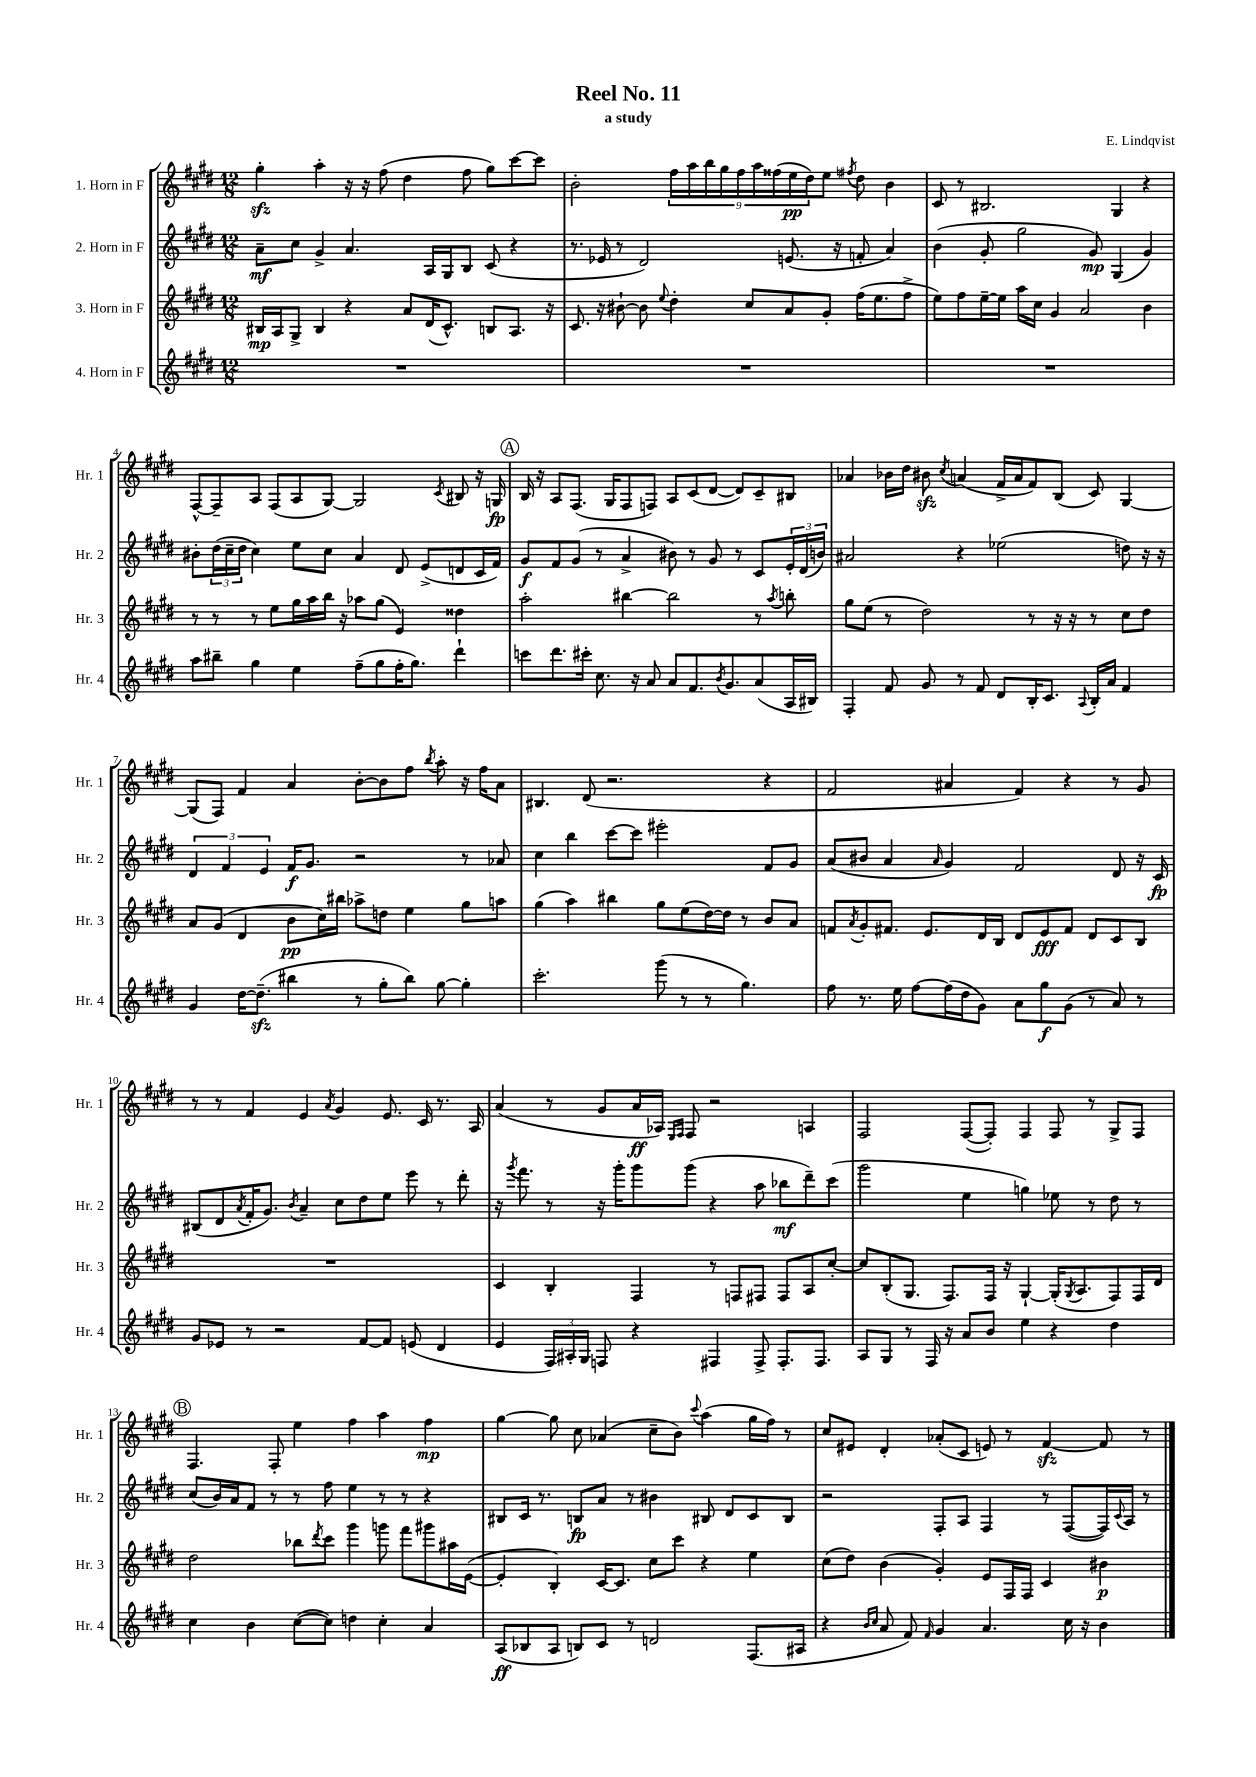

**kern	**dynam	**kern	**dynam	**kern	**dynam	**kern	**dynam
*part4	*part4	*part3	*part3	*part2	*part2	*part1	*part1
*staff4	*staff4	*staff3	*staff3	*staff2	*staff2	*staff1	*staff1
*I"4. Horn in F	*	*I"3. Horn in F	*	*I"2. Horn in F	*	*I"1. Horn in F	*
*I'Hr. 4	*	*I'Hr. 3	*	*I'Hr. 2	*	*I'Hr. 1	*
*clefG2	*	*clefG2	*	*clefG2	*	*clefG2	*
*k[f#c#g#d#]	*	*k[f#c#g#d#]	*	*k[f#c#g#d#]	*	*k[f#c#g#d#]	*
*M12/8	*	*M12/8	*	*M12/8	*	*M12/8	*
=1	=1	=1	=1	=1	=1	=1	=1
1.r	.	16B#X/LL	mp	8a~\L	mf	4gg#zz'\	.
.	.	16A/J	.	.	.	.	.
.	.	8G#^/J	.	8cc#\J	.	.	.
.	.	4B#/	.	4g#^/	.	4aa'\	.
.	.	4r	.	4.a/	.	16r	.
.	.	.	.	.	.	16r	.
.	.	.	.	.	.	(8ff#\	.
.	.	8a/L	.	.	.	4dd#\	.
.	.	(16d#/K	.	16A/LL	.	.	.
.	.	8.c#^^/J)	.	16G#/J	.	.	.
.	.	.	.	8B/J	.	8ff#\	.
.	.	8Bn/L	.	(8c#/	.	8gg#\L)	.
.	.	8.A/J	.	4r	.	[8ccc#\	.
.	.	.	.	.	.	8ccc#\J]	.
.	.	16r	.	.	.	.	.
=2	=2	=2	=2	=2	=2	=2	=2
1.r	.	8.c#/	.	8.r	.	2b'\	.
.	.	16r	.	16e-X/	.	.	.
.	.	[8b#X`\	.	8r	.	.	.
.	.	8b#\]	.	2d#/)	.	.	.
.	.	8qqee/	.	.	.	.	.
.	.	4dd#'\	.	.	.	18ff#\LL	.
.	.	.	.	.	.	18aa\	.
.	.	.	.	.	.	18bb\	.
.	.	.	.	.	.	18gg#\	.
.	.	.	.	.	.	18ff#\	.
.	.	8cc#/L	.	.	.	.	.
.	.	.	.	.	.	18aa\	.
.	.	.	.	.	.	(18ff##X\	.
.	.	8a/	.	(8.en/	.	.	.
.	.	.	.	.	.	18ee\	pp
.	.	.	.	.	.	18dd#\J)	.
.	.	8g#'/J	.	.	.	8ee\J	.
.	.	.	.	16r	.	.	.
.	.	.	.	.	.	8qff#X/	.
.	.	(16ff#\KL	.	8fn'/	.	8dd#\	.
.	.	8.ee\	.	.	.	.	.
.	.	.	.	4a/)	.	4b\	.
.	.	8ff#^\J	.	.	.	.	.
=3	=3	=3	=3	=3	=3	=3	=3
1.r	.	8ee\L)	.	(4b\	.	8c#/	.
.	.	8ff#\	.	.	.	8r	.
.	.	[16ee~\L	.	8g#'/	.	2.B#X/	.
.	.	16ee\JJ]	.	.	.	.	.
.	.	16aa\LL	.	2gg#\	.	.	.
.	.	16cc#\JJ	.	.	.	.	.
.	.	4g#/	.	.	.	.	.
.	.	2a/	.	.	.	.	.
.	.	.	.	8g#/)	mp	.	.
.	.	.	.	(4G#/	.	4G#/	.
.	.	4b\	.	4g#/)	.	4r	.
!!LO:LB:g=z
=4	=4	=4	=4	=4	=4	=4	=4
8aa\L	.	8r	.	8b#X'\L	.	[8F#^^/L	.
8bb#X~\J	.	8r	.	(24dd#\L	.	8F#~/]	.
.	.	.	.	24cc#~\	.	.	.
.	.	.	.	24dd#\JJ	.	.	.
4gg#\	.	8r	.	4cc#\)	.	8A/J	.
.	.	8ee\L	.	.	.	(8F#/L	.
4ee\	.	16gg#\L	.	8ee\L	.	8A/	.
.	.	16aa\	.	.	.	.	.
.	.	16bb\JJ	.	8cc#\J	.	[8G#/J)	.
.	.	16r	.	.	.	.	.
(8ff#~\L	.	8aa-X\L	.	4a/	.	2G#/]	.
8gg#\	.	(8gg#\J	.	.	.	.	.
16ff#'\K	.	4e/)	.	8d#/	.	.	.
8.gg#\J)	.	.	.	.	.	.	.
.	.	.	.	(8e^/L	.	.	.
.	.	.	.	.	.	8qc#/	.
4ddd#`\	.	4dd##X\	.	8dn/	.	8B#X/	.
.	.	.	.	16c#/L	.	16r	.
.	.	.	.	16f#/JJ)	.	16Gn/	fp
!!LO:REH:place=s1:t=A
=5	=5	=5	=5	=5	=5	=5	=5
8cccn\L	.	2aa'\	.	8g#/L	f	16B/	.
.	.	.	.	.	.	16r	.
8.ddd#\	.	.	.	8f#/	.	8A/L	.
.	.	.	.	(8g#/J	.	(8.F#/J	.
16ccc#X'\Jk	.	.	.	.	.	.	.
8.cc#\	.	.	.	8r	.	.	.
.	.	.	.	.	.	16G#/KL	.
.	.	[4bb#X\	.	4a^/	.	8F#/	.
16r	.	.	.	.	.	.	.
8a/	.	.	.	.	.	8Fn/J)	.
8a/L	.	2bb#\]	.	8b#X\)	.	8A/L	.
8.f#/	.	.	.	8r	.	(8c#/	.
.	.	.	.	8g#/	.	[8d#/J	.
8qb/	.	.	.	.	.	.	.
8.g#/	.	.	.	.	.	.	.
.	.	.	.	8r	.	8d#/L])	.
(8a/	.	8r	.	8c#/L	.	8c#~/	.
.	.	8qaa/	.	.	.	.	.
16A/L	.	8bbn'\	.	24e'/L	.	8B#X/J	.
.	.	.	.	(24d#/	.	.	.
16B#X/JJ)	.	.	.	.	.	.	.
.	.	.	.	24bn/JJ)	.	.	.
=6	=6	=6	=6	=6	=6	=6	=6
4F#'/	.	8gg#\L	.	2a#X/	.	4a-X/	.
.	.	(8ee\J	.	.	.	.	.
8f#/	.	8r	.	.	.	16b-X\LL	.
.	.	.	.	.	.	16dd#\JJ	.
8g#/	.	2dd#\)	.	.	.	8b#Xzz\	.
.	.	.	.	.	.	8qcc#/	.
8r	.	.	.	4r	.	(4an/	.
8f#/	.	.	.	.	.	.	.
8d#/L	.	.	.	(2ee-X\	.	16f#^/LL	.
.	.	.	.	.	.	16a/J	.
16B'/K	.	8r	.	.	.	8f#/)	.
8.c#/J	.	.	.	.	.	.	.
.	.	16r	.	.	.	(8B/J	.
.	.	16r	.	.	.	.	.
8qqA/	.	.	.	.	.	.	.
16B'/LL	.	8r	.	.	.	8c#/)	.
16a/JJ	.	.	.	.	.	.	.
4f#/	.	8cc#\L	.	8ddn\)	.	[4G#/	.
.	.	8dd#\J	.	16r	.	.	.
.	.	.	.	16r	.	.	.
!!LO:LB:g=z
=7	=7	=7	=7	=7	=7	=7	=7
4g#/	.	8a/L	.	6d#/	.	(8G#/L]	.
.	.	(8g#/J	.	.	.	8F#/J)	.
.	.	.	.	6f#/	.	.	.
[16dd#\KL	.	4d#/	.	.	.	4f#/	.
(8.dd#zz~\J]	.	.	.	.	.	.	.
.	.	.	.	6e/	.	.	.
4bb#X\	.	8b\L	pp	16f#/KL	f	4a/	.
.	.	.	.	8.g#/J	.	.	.
.	.	16cc#\L)	.	.	.	.	.
.	.	16bb#X\JJ	.	.	.	.	.
8r	.	8aa-X^\L	.	2r	.	[8b'\L	.
8gg#'\L	.	8ddn\J	.	.	.	8b\]	.
8bb#\J)	.	4ee\	.	.	.	8ff#\J	.
.	.	.	.	.	.	8qbb/	.
[8gg#\	.	.	.	.	.	8aa'\	.
4gg#'\]	.	8gg#\L	.	8r	.	16r	.
.	.	.	.	.	.	16ff#\KL	.
.	.	8aan\J	.	8a-X/	.	8a\J	.
=8	=8	=8	=8	=8	=8	=8	=8
2.ccc#'\	.	(4gg#\	.	4cc#\	.	4.B#X/	.
.	.	4aa\)	.	4bb\	.	.	.
.	.	.	.	.	.	(8d#/	.
.	.	4bb#X\	.	[8ccc#\L	.	2.r	.
.	.	.	.	8ccc#\J]	.	.	.
(8ggg#\	.	8gg#\L	.	2eee#X'\	.	.	.
8r	.	(8ee\	.	.	.	.	.
8r	.	[16dd#\L)	.	.	.	.	.
.	.	16dd#\JJ]	.	.	.	.	.
4.gg#\)	.	8r	.	.	.	.	.
.	.	8b/L	.	8f#/L	.	4r	.
.	.	8a/J	.	8g#/J	.	.	.
=9	=9	=9	=9	=9	=9	=9	=9
8ff#\	.	8fn/L	.	(8a/L	.	2f#/	.
.	.	8qa/	.	.	.	.	.
8.r	.	8g#'/	.	8b#X/J	.	.	.
.	.	8.f#X/J	.	4a/	.	.	.
16ee\	.	.	.	.	.	.	.
[8ff#\L	.	.	.	.	.	.	.
.	.	8.e/L	.	.	.	.	.
.	.	.	.	16qqa/	.	.	.
(16ff#\L]	.	.	.	4g#/)	.	4a#X/	.
16dd#\J	.	.	.	.	.	.	.
8g#\J)	.	16d#/L	.	.	.	.	.
.	.	16B/JJ	.	.	.	.	.
8a\L	.	8d#/L	.	2f#/	.	4f#/)	.
8gg#\	f	8e/	fff	.	.	.	.
(8g#\J	.	8f#/J	.	.	.	4r	.
8r	.	8d#/L	.	.	.	.	.
8a/)	.	8c#/	.	8d#/	.	8r	.
8r	.	8B/J	.	16r	.	8g#/	.
.	.	.	.	16c#/	fp	.	.
!!LO:LB:g=z
=10	=10	=10	=10	=10	=10	=10	=10
8g#/L	.	1.r	.	(8B#X/L	.	8r	.
8e-X/J	.	.	.	8d#/	.	8r	.
.	.	.	.	8qa/	.	.	.
8r	.	.	.	16f#'/K	.	4f#/	.
.	.	.	.	8.g#/J)	.	.	.
2r	.	.	.	.	.	.	.
.	.	.	.	8qb/	.	.	.
.	.	.	.	4a~/	.	4e/	.
.	.	.	.	.	.	8qa/	.
.	.	.	.	8cc#\L	.	4g#/	.
[8f#/L	.	.	.	8dd#\	.	.	.
8f#/J]	.	.	.	8ee\J	.	8.e/	.
(8en/	.	.	.	8eee\	.	.	.
.	.	.	.	.	.	16c#/	.
4d#/	.	.	.	8r	.	8.r	.
.	.	.	.	8ddd#'\	.	.	.
.	.	.	.	.	.	16A/	.
=11	=11	=11	=11	=11	=11	=11	=11
4e/	.	4c#/	.	16r	.	(4a/	.
.	.	.	.	8qggg#/	.	.	.
.	.	.	.	8.fff#\	.	.	.
24F#/LL)	.	4B'/	.	8r	.	8r	.
24A#X'/	.	.	.	.	.	.	.
24G#/JJ	.	.	.	.	.	.	.
8Fn/	.	.	.	16r	.	8g#/L	.
.	.	.	.	16ggg#'\KL	.	.	.
4r	.	4F#/	.	8ggg#\	.	16a/L	ff
.	.	.	.	.	.	16A-X/JJ)	.
.	.	.	.	.	.	16qqE/LL	.
.	.	.	.	.	.	16qqF#/JJ	.
.	.	.	.	(8ggg#\J	.	8F#/	.
4F#X/	.	8r	.	4r	.	2r	.
.	.	8Fn/L	.	.	.	.	.
8F#^/	.	8F#X/J	.	8aa\	.	.	.
8.F#'/L	.	8F#/L	.	8bb-X\L	mf	.	.
.	.	8A/	.	8ddd#~\)	.	4An/	.
8.F#/J	.	.	.	.	.	.	.
.	.	[8cc#'/J	.	(8ccc#\J	.	.	.
=12	=12	=12	=12	=12	=12	=12	=12
8A/L	.	8cc#/L]	.	2ggg#\	.	2F#/	.
8G#/J	.	(8B'/	.	.	.	.	.
8r	.	8.G#/J	.	.	.	.	.
16F#/	.	.	.	.	.	.	.
16r	.	8.F#/L)	.	.	.	.	.
8a/L	.	.	.	4ee\	.	([8F#/L	.
8b/J	.	16F#/Jk	.	.	.	8F#'/J])	.
.	.	16r	.	.	.	.	.
4ee\	.	[4G#`/	.	4ggn\)	.	4F#/	.
4r	.	(16G#'/KL]	.	8ee-X\	.	8F#/	.
.	.	8qG#/	.	.	.	.	.
.	.	8.A/	.	.	.	.	.
.	.	.	.	8r	.	8r	.
4dd#\	.	8F#/)	.	8dd#\	.	8G#^/L	.
.	.	16F#/L	.	8r	.	8F#/J	.
.	.	16d#/JJ	.	.	.	.	.
!!LO:LB:g=z
!!LO:REH:place=s1:t=B
=13	=13	=13	=13	=13	=13	=13	=13
4cc#\	.	2dd#\	.	(8cc#/L	.	4.F#/	.
.	.	.	.	16b/L)	.	.	.
.	.	.	.	16a/J	.	.	.
4b\	.	.	.	8f#/J	.	.	.
.	.	.	.	8r	.	8F#'/	.
([8cc#\L	.	8bb-X\L	.	8r	.	4ee\	.
.	.	8qddd#/	.	.	.	.	.
8cc#\J])	.	8ccc#\J	.	8ff#\	.	.	.
4ddn\	.	4ggg#\	.	4ee\	.	4ff#\	.
4cc#'\	.	8gggn\	.	8r	.	4aa\	.
.	.	8fff#\L	.	8r	.	.	.
4a/	.	8ggg#X\	.	4r	.	4ff#\	mp
.	.	16aa#X\L	.	.	.	.	.
.	.	([16e\JJ	.	.	.	.	.
=14	=14	=14	=14	=14	=14	=14	=14
(8A/L	ff	4e'/]	.	8B#X/L	.	[4gg#\	.
8B-X/	.	.	.	16c#/Jk	.	.	.
.	.	.	.	8.r	.	.	.
8A/J	.	4B'/)	.	.	.	8gg#\]	.
8Bn/L)	.	.	.	8Bn/L	fp	8cc#\	.
8c#/J	.	[16c#/KL	.	8a/J	.	(4a-X/	.
.	.	8.c#/J]	.	.	.	.	.
8r	.	.	.	8r	.	.	.
2dn/	.	8cc#\L	.	4b#X\	.	8cc#~\L	.
.	.	8ccc#\J	.	.	.	8b\J)	.
.	.	.	.	.	.	8qqccc#/	.
.	.	4r	.	8B#X/	.	(4aa\	.
.	.	.	.	8d#/L	.	.	.
(8.F#/L	.	4ee\	.	8c#/	.	16gg#\LL	.
.	.	.	.	.	.	16ff#\JJ)	.
.	.	.	.	8B#/J	.	8r	.
16A#X/Jk	.	.	.	.	.	.	.
=15	=15	=15	=15	=15	=15	=15	=15
4r	.	(8cc#\L	.	2r	.	8cc#/L	.
.	.	8dd#\J)	.	.	.	8e#X/J	.
16qqb/LL	.	.	.	.	.	.	.
16qqcc#/JJ	.	.	.	.	.	.	.
8a/	.	(4b\	.	.	.	4d#'/	.
8f#/)	.	.	.	.	.	.	.
16qqf#/	.	.	.	.	.	.	.
4g#/	.	4g#'/)	.	8F#'/L	.	(8a-X'/L	.
.	.	.	.	8A/J	.	8c#/J	.
4.a/	.	8e/L	.	4F#/	.	8en/)	.
.	.	16F#/L	.	.	.	8r	.
.	.	16F#/JJ	.	.	.	.	.
.	.	4c#/	.	8r	.	[4f#zz/	.
16cc#\	.	.	.	([8F#/L	.	.	.
16r	.	.	.	.	.	.	.
4b\	.	4b#X\	p	16F#/L])	.	8f#/]	.
.	.	.	.	8qqc#/	.	.	.
.	.	.	.	16A/JJ	.	.	.
.	.	.	.	8r	.	8r	.
==	==	==	==	==	==	==	==
*-	*-	*-	*-	*-	*-	*-	*-
